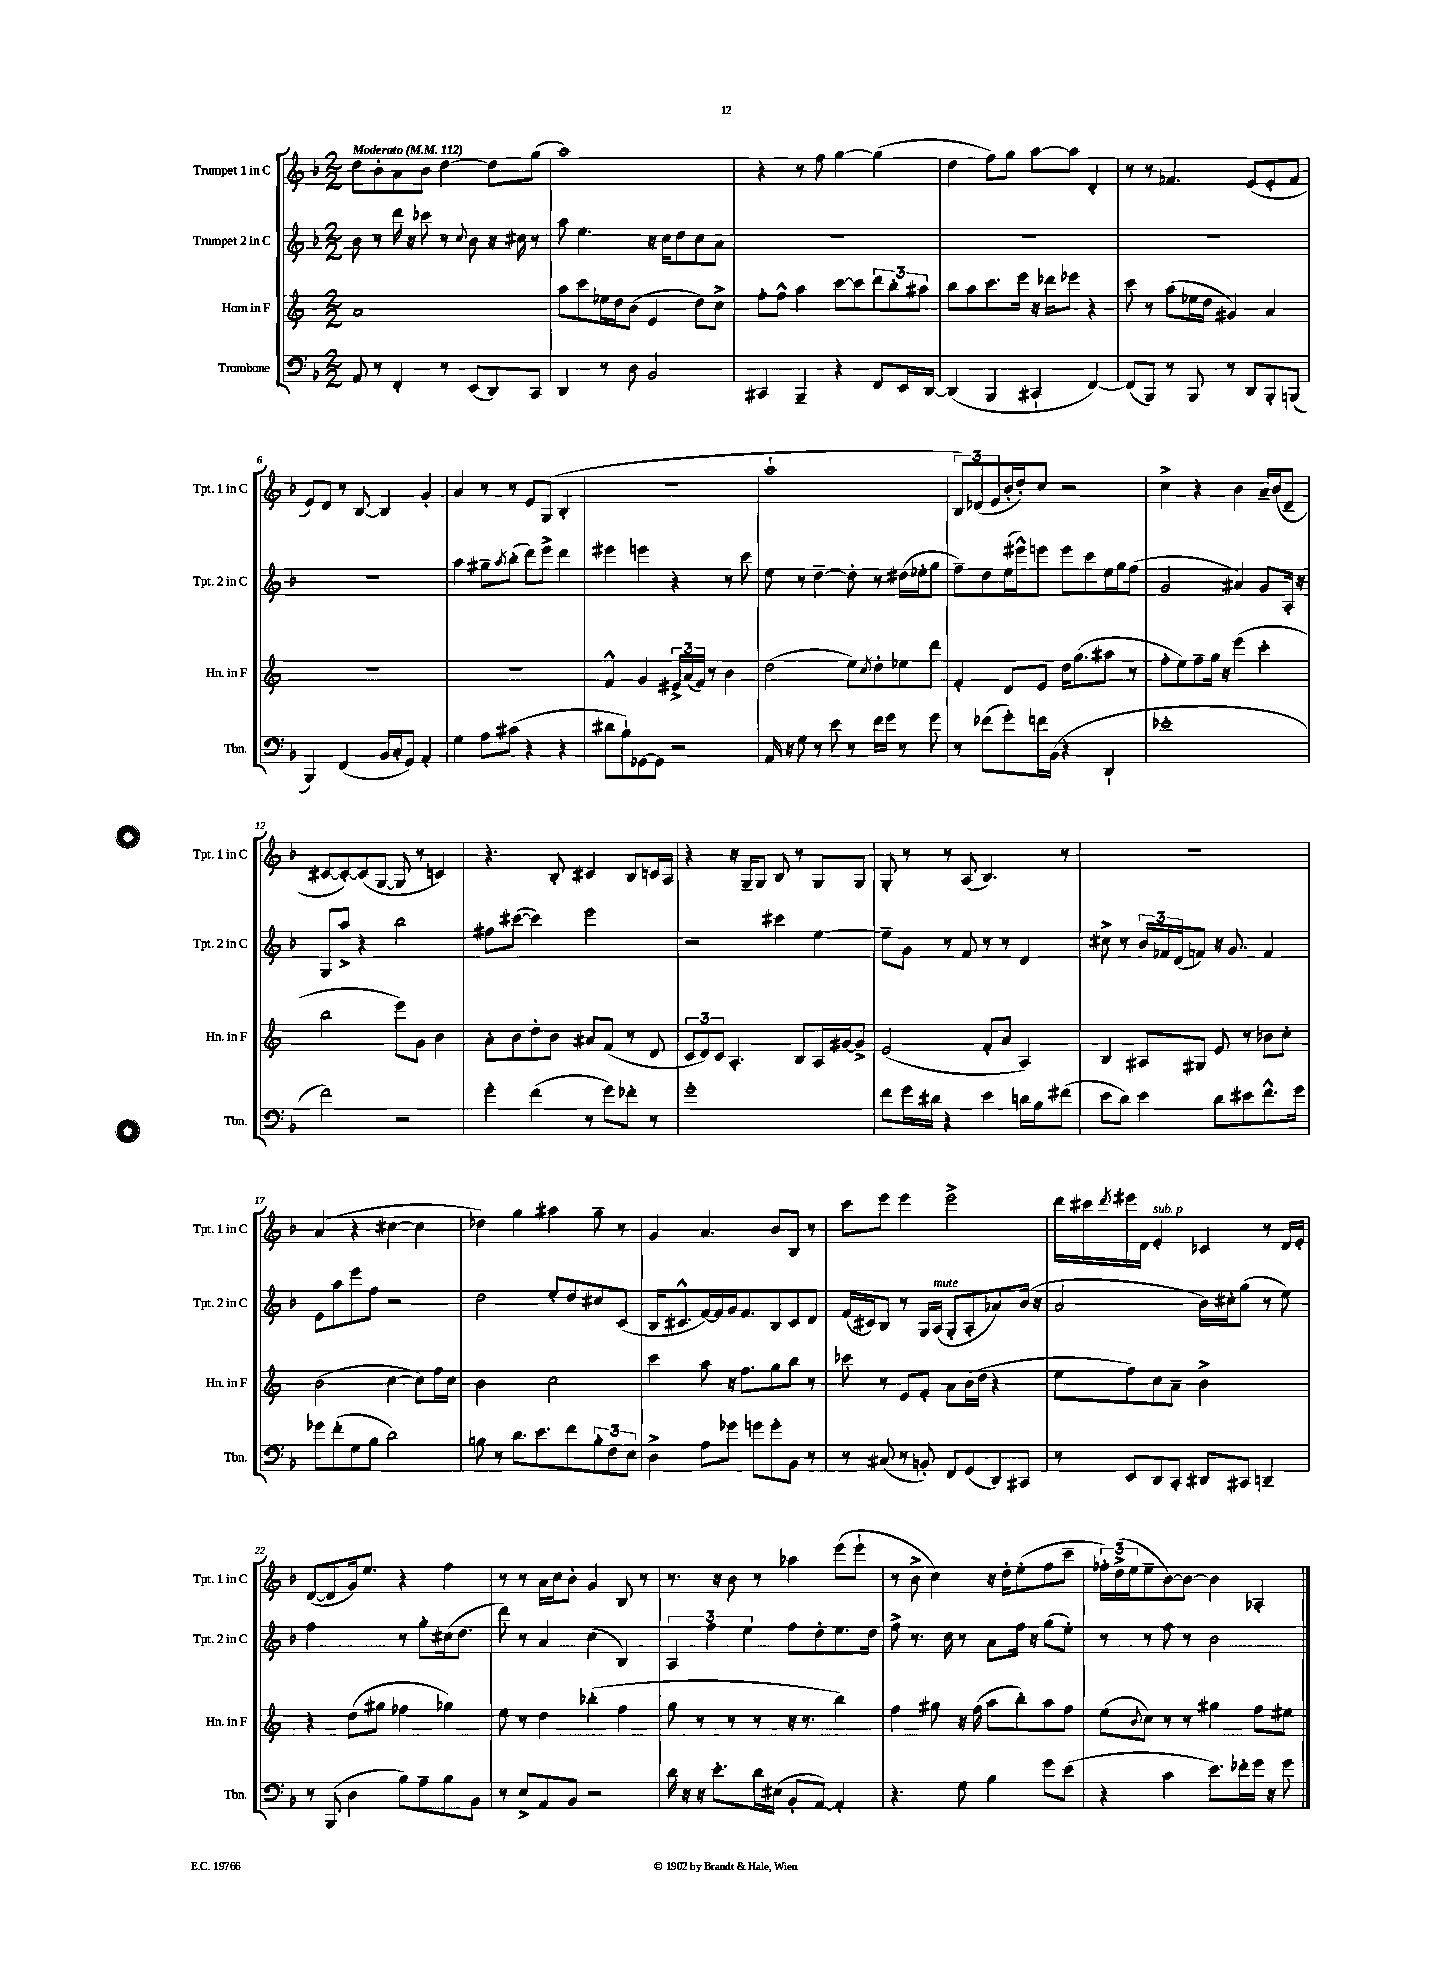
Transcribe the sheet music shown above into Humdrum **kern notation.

**kern	**kern	**kern	**kern
*part4	*part3	*part2	*part1
*staff4	*staff3	*staff2	*staff1
*I"Trombone	*I"Horn in F	*I"Trumpet 2 in C	*I"Trumpet 1 in C
*I'Tbn.	*I'Hn. in F	*I'Tpt. 2 in C	*I'Tpt. 1 in C
*clefF4	*clefG2	*clefG2	*clefG2
*k[b-]	*k[]	*k[b-]	*k[b-]
*M2/2	*M2/2	*M2/2	*M2/2
*MM112	*MM112	*MM112	*MM112
=1	=1	=1	=1
!	!	!	!LO:TX:a:B:t=Moderato
8AA/	1a	8b-\	8dd\L
8r	.	8r	8b-'\
4FF'/	.	16ddd\	8a\
.	.	16r	.
.	.	8ccc-X\	8b-\J
8r	.	8r	[4dd\
.	.	8qqcc/	.
(8EE/L	.	8b-\	.
8DD/)	.	16r	8dd\L]
.	.	16cc#X\	.
8CC/J	.	8r	(8gg\J
=2	=2	=2	=2
4DD/	8aa\L	8aa\	1aa)
.	8ccc\	4.ee\	.
8r	16ee-X\L	.	.
.	16dd\J	.	.
8D\	(8b\J	.	.
2BB-/	4e/	16r	.
.	.	16cc\KL	.
.	.	8dd\	.
.	8dd\L)	8cc\	.
.	8cc^\J	8a\J	.
=3	=3	=3	=3
4CC#X/	8ff'\L	1r	4r
.	8ff^^\J	.	.
4BBB-~/	4aa\	.	8r
.	.	.	8ff\
4r	[8ccc\L	.	[4gg\
.	8ccc\]	.	.
8FF/L	12ddd\	.	(4gg\]
.	12bb'\	.	.
16EE/L	.	.	.
.	12aa#X\J	.	.
[16DD/JJ	.	.	.
=4	=4	=4	=4
(4DD/]	8bb\L	1r	4dd\
.	8aa\	.	.
4BBB-/	8.ccc\	.	8ff\L)
.	.	.	8gg\J
.	16eee\Jk	.	.
4CC#X`/	16r	.	[8aa\L
.	16ddd-X\KL	.	.
.	8eee-X\J	.	8aa\J]
[4FF/)	4r	.	4d'/
=5	=5	=5	=5
(8FF/L]	8ccc\	1r	8r
8BBB-/J)	8r	.	8r
8r	(8aa\L	.	4.f-X/
8BBB-/	16ee-X\L	.	.
.	16dd\JJ	.	.
8r	4g#X/)	.	.
8DD/L	.	.	(8e/L
8BBB-'/	4a/	.	8e'/
(8BBBn/J	.	.	8f-/J
!!LO:LB:g=z
=6	=6	=6	=6
4BBB-/)	1r	1r	8e/L)
.	.	.	8d/J
(4FF/	.	.	8r
.	.	.	[8B-/
16BB-/LL	.	.	4B-/]
16C'/J	.	.	.
8GG/J)	.	.	.
4AA'/	.	.	4g'/
=7	=7	=7	=7
4G\	1r	4aa\	4a/
8A\L	.	8gg#X~\L	8r
.	.	8qaa/	.
(8c#X\J	.	(8bb-'\J	8r
4r	.	8ddd\L)	8e/L
.	.	8eee^\J	(8G/J
4r	.	4ddd\	4B-'/
=8	=8	=8	=8
8d#X\L	4f^^/	4eee#X\	1r
8B-`\)	.	.	.
[8GG-X\	4g/	4eeen\	.
8GG-\J]	.	.	.
2r	24e#X^/LL	4r	.
.	(24a/	.	.
.	24f/JJ)	.	.
.	8r	.	.
.	4b\	8r	.
.	.	8ccc\	.
=9	=9	=9	=9
16AA/	(2dd\	8ee\	1aa`
16r	.	.	.
8G\	.	8r	.
8r	.	[4dd~\	.
8e\	.	.	.
8r	8ee\L)	8dd'\]	.
.	8qcc/	.	.
16f\LL	8dd'\	8r	.
16g\JJ	.	.	.
8r	8ee-X\	(16dd#X\LL	.
.	.	16ee-X'\J	.
8g\	8ddd\J	8gg\J	.
=10	=10	=10	=10
8r	4f'/	8ff~\L)	12B-/L)
.	.	.	(12d-X/
(8f-X\L	.	8dd\	.
.	.	.	12e/
8g'\)	8d/L	(16ee\L	16b-'/L
.	.	16eee#X^^\J)	16dd'/J)
16fn\L	8e/J	8eeen\J	8cc/J
(16BB-\JJ	.	.	.
4r	16dd\KL	8eee\L	2r
.	(8.gg\	.	.
.	.	8ccc\	.
4DD`/	8aa#X\J	16ee\L	.
.	.	16gg\J	.
.	8r	(8ff\J	.
=11	=11	=11	=11
1e-X'	8ff'\L	2g/	4cc^\
.	8ee\)	.	.
.	8ff~\	.	4r
.	16gg\Jk	.	.
.	16r	.	.
.	(4eee\	4a#X/)	4b-\
.	4ccc'\	8g/L	16a~/LL
.	.	.	(16b-/J
.	.	16A'/Jk	8d~/J
.	.	16r	.
!!LO:LB:g=z
=12	=12	=12	=12
2f\)	2bb\	8G/L	[8c#X/L
.	.	8aa^/J	8c#'/_)
.	.	4r	(8c#/]
.	.	.	[8G/J
2r	8eee\L)	2bb-\	8G/]
.	8g\J	.	8r
.	4b\	.	4cn/)
=13	=13	=13	=13
4g'\	8a'\L	8ff#X\L	4.r
.	8b\	([8ccc#X\J	.
(4f\	8dd'\	4ccc#\])	.
.	8b\J	.	8B-'/
8r	8a#X/L	2eee\	4c#X/
8g\L)	(8f/J	.	.
8f-X'\J	8r	.	8B-/L
8r	8d/	.	16cn/L
.	.	.	16A/JJ
=14	=14	=14	=14
1g'	12c/L	2r	4r
.	12d/)	.	.
.	12c/J	.	.
.	4.A'/	.	16r
.	.	.	16G~/KL
.	.	.	8G/J
.	.	4ccc#X\	8B-/
.	8B/L	.	8r
.	16A/L	[4ee\	8G/L
.	[16g#X/J	.	.
.	8g#^/J]	.	8G/J
=15	=15	=15	=15
8f\L	(2e/	8ee~\L]	8G'/
16g\L	.	8g\J	8r
16d#X\JJ	.	.	.
4r	.	8r	8r
.	.	8f/	(8A/
4e\	8f'/L	8r	4.B-/)
.	8a/J	8r	.
16dn\LL	4A/)	4d/	.
16B-\J	.	.	.
(8f#X\J	.	.	8r
=16	=16	=16	=16
8e\L	4B/	8cc#X^\	1r
8d\J)	.	8r	.
4e\	8A#X/L	24b-/LL	.
.	.	24f-X/	.
.	.	(24d/J	.
.	8G#X/J	8fn/J)	.
8d\L	8e/	16r	.
.	.	8.g/	.
8e#X\	8r	.	.
8.f^^\	8b-X\L	4f/	.
.	8cc'\J	.	.
16g\Jk	.	.	.
!!LO:LB:g=z
=17	=17	=17	=17
8g-X\L	(2b\	8e\L	(4a/
(8f'\	.	8aa\	.
8G\	.	8eee\	4r
8B-\J	.	8ff\J	.
2d\)	[4cc\	2r	[4cc#X\
.	8cc\L])	.	4cc#\]
.	16ff\L	.	.
.	16cc\JJ	.	.
=18	=18	=18	=18
8Bn\	2b\	2dd\	4dd-X\)
8r	.	.	.
8.d\L	.	.	4gg\
8.e\	.	.	.
.	2cc\	8ee'/L	4aa#X\
8f\	.	8dd/	.
12B'\	.	8cc#X/	8gg~\
12F\	.	.	.
.	.	(8c/J	8r
12E\J	.	.	.
=19	=19	=19	=19
4D^\	4ccc\	16B-/KL	4g/
.	.	8.c#X^^/	.
8A\L	8aa\	[16f/L)	4.a/
.	.	16f/]	.
8g-X\J	16r	16g/J	.
.	8.ff\L	8.f/	.
8gn\L	.	.	.
8g'\	8gg\	8B-/	8b-/L
8BB-\J	8bb\J	8c#/	8B-/J
8r	8r	8d/J	8r
=20	=20	=20	=20
8r	8ccc-X\	(16f/LL	8ccc\L
.	.	16c#X/J)	.
(8C#X/	8r	8B-/J	8eee\J
8r	8e/L	8r	4eee\
8BBn'/)	8f'/J	16G/LL	.
!	!	!LO:TX:a:i:t=mute	!
.	.	(16A/JJ	.
8FF/L	8a\L	8G'/L	2eee^\
(8GG/	(16b\L	8A'/	.
.	16dd\JJ	.	.
8DD/)	4r	8a-X/)	.
8CC#X/J	.	(16b-/Jk	.
.	.	16r	.
=21	=21	=21	=21
8r	8ee\L	2a/	16ddd\LL
.	.	.	16ccc#X\
.	.	.	8qddd/
8EE/L	8ff\)	.	16eee#X\
.	.	.	16d\JJ
!	!	!	!LO:TX:a:i:t=sub. p
8DD/	8cc\	.	4e'/
8CC'/J	8a~\J	.	.
8DD#X/L	2b^\	16b-\LL)	4c-X/
.	.	16cc#X'\J	.
8CC#X/J	.	(8gg\J	.
4DDn~/	.	8r	8r
.	.	8ee\)	16d/LL
.	.	.	16e'/JJ
!!LO:LB:g=z
=22	=22	=22	=22
8r	4r	2ff\	([8d/L
(8BBB-/	.	.	8d/]
4D\	(8dd\L	.	16g/k)
.	.	.	8.ee/J
.	8gg#X\J	.	.
8B-\L)	4ff-X\	8r	4r
8A~\	.	8gg'\L	.
8B-\	4gg-X\)	(16cc#X\k	4ff\
.	.	8.dd\J	.
8BB-\J	.	.	.
=23	=23	=23	=23
8r	8ee\	8ddd\)	8r
8E^/L	8r	8r	8r
8AA/	4dd\	4a/	16a\LL
.	.	.	16cc\J
8BB-/J	.	.	8b-'\J
2r	(4bb-X'\	(4cc\	4g/
.	4ff\	4B-/)	8B-/
.	.	.	8r
=24	=24	=24	=24
16d\	8gg\	6A/	8.r
16r	.	.	.
16r	8r	.	.
.	.	6ff\	.
8.e'\L	.	.	16r
.	8r	.	8b-\
.	.	6ee\	.
16d\L	8r	.	8r
(16E#X\JJ	.	.	.
8BB-'/L	16r	8ff\L	4aa-X\
.	8.r	.	.
[8AA/J)	.	8dd'\	.
4AA'/]	4bb\)	8.ee\	(8eee\L
.	.	.	8eee`\J
.	.	16dd\Jk	.
=25	=25	=25	=25
4.r	4ff\	8ff^\	8r
.	.	8.r	8b-^\
.	8gg#X\	.	4cc\)
.	.	16cc\	.
8G\	16r	8r	.
.	(16ff\	.	.
4B-\	8aa\L	8a\L	16r
.	.	.	16dd'\KL
.	8bb'\)	16ff\Jk	(8ee'\
.	.	16r	.
8g\L	8aa\	(8gg\L	8ff\
(8e\J	8ff\J	8ee'\J)	8ccc~\J
=26	=26	=26	=26
4r	(8ee\L	8r	24ff-X'\LL)
.	.	.	(24dd^\
.	.	.	24ee\J
.	8qqb/	.	.
.	8cc\J)	8r	8ee~\
4c\	8r	8ff\	[8b-\)
.	8r	8r	8b-\J_
8.e\L)	4gg#X\	2b-\	4b-\]
16f-X'\L	.	.	.
16g\JJ	8ff\L	.	4A-X'/
16r	.	.	.
8g\	8ee#X\J	.	.
==	==	==	==
*-	*-	*-	*-
